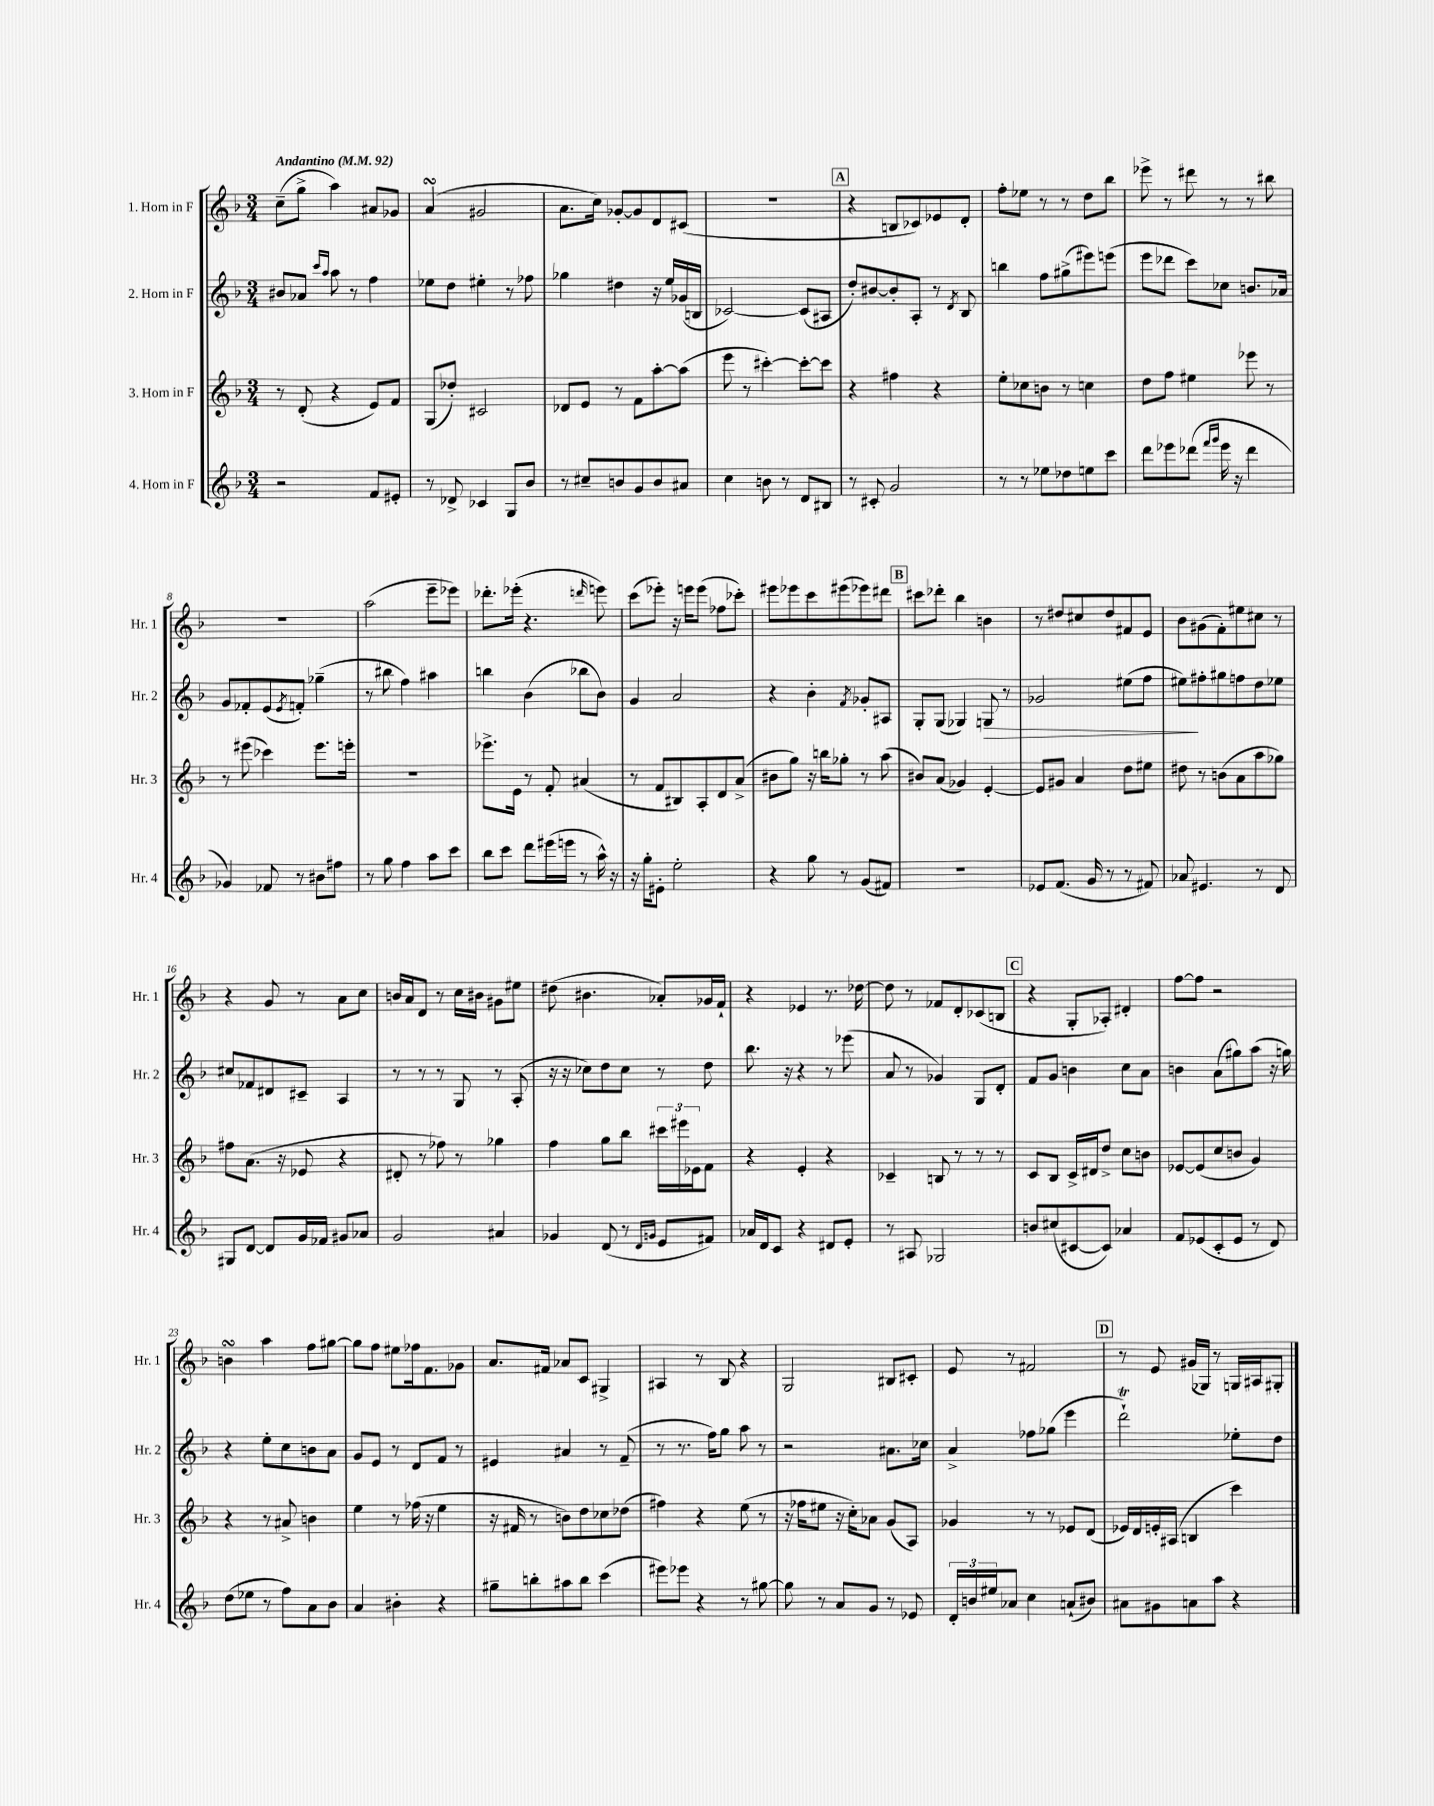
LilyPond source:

<<
\new StaffGroup <<
\new Staff = "s0" \with { instrumentName = "1. Horn in F" shortInstrumentName = "Hr. 1" } {
    \clef treble \key f \major \numericTimeSignature \time 3/4 \tempo "Andantino" 4 = 92
    c''8--( g''8-> a''4) ais'8 ges'8 |
    a'4\turn( gis'2 |
    a'8. c''16) ges'8~-. ges'8 d'8 cis'8( |
    R2. |
    \mark \markup { \box "A" } r4 b8 ces'8) ees'8 d'8-. |
    f''8-. ees''8 r8 r8 d''8 bes''8 |
    ees'''8-> r8 dis'''8 r8 r8 bis''8 |
    R2. |
    a''2( e'''8-- ees'''8) |
    des'''8.-. ees'''16-.( r4. \grace { d'''16 } e'''8) |
    c'''8( ees'''8-.) r16 e'''16 e'''8( fes''8 ces'''8-.) |
    eis'''8 ees'''8 c'''8 eis'''8( ees'''8) dis'''8 |
    \mark \markup { \box "B" } cis'''8 des'''8-. bes''4 b'4 |
    r8 dis''8 cis''8 dis''8 fis'8 e'8 |
    bes'8 gis'8( f'8-.) eis''8 cis''8 r8 |
    r4 g'8 r8 a'8 c''8 |
    b'16 a'16 d'8 r8 c''16 bis'16 gis'8 eis''8 |
    dis''8( bis'4. aes'8-.) ges'16 f'16-! |
    r4 ees'4 r8. des''16~ |
    des''8 r8 fes'8 d'8-. ces'8( b8 |
    \mark \markup { \box "C" } r4 g8-. aes8-.) dis'4-. |
    f''8~ f''8 r2 |
    b'4\turn a''4 f''8 gis''8~ |
    gis''8 f''8 eis''8 fes''16 f'8. ges'8 |
    a'8. fis'16 aes'8 c'8 gis4-> |
    ais4 r8 bes8 r4 |
    g2 bis8 cis'8-. |
    e'8 r8 fis'2 |
    \mark \markup { \box "D" } r8 e'8 gis'16( ges16) r8 g16 ais16 gis8-. \bar "|." |
}
\new Staff = "s1" \with { instrumentName = "2. Horn in F" shortInstrumentName = "Hr. 2" } {
    \clef treble \key f \major \numericTimeSignature \time 3/4
    bis'8 aes'8 \grace { c'''16 a''16 } a''8 r8 f''4 |
    ees''8 d''8 eis''4-. r8 fes''8 |
    ges''4 dis''4 r16 e''16 ges'16( b16 |
    ces'2~) ces'8( ais8 |
    \mark \markup { \box "A" } d''8-.) bis'8~ bis'8-. a8-. r8 \acciaccatura { d'8 } bes8 |
    b''4 f''8 gis''8->( eis'''8) e'''8( |
    e'''8 des'''8 c'''8) ces''8 b'8. aes'16 |
    g'8 fes'8-. e'8( \acciaccatura { e'8 } f'8-.) ges''4--( |
    r8 bis''8 f''4) ais''4 |
    b''4 bes'4( bes''8 bes'8) |
    g'4 a'2 |
    r4 bes'4-. \acciaccatura { f'8 } ges'8-. ais8 |
    \mark \markup { \box "B" } g8-. g8( ges4) g8\> r8 |
    ges'2 eis''8( f''8 |
    eis''8\!) fis''8-. gis''8 f''8 d''8 ees''8 |
    cis''8 fes'8 dis'8 cis'8-- a4 |
    r8 r8 r8 g8 r8 a8-.( |
    r16 r16 ces''8) d''8 ces''8 r8 d''8 |
    bes''8. r16 r4 r8 ees'''8( |
    a'8 r8 ges'4) g8 d'8-. |
    \mark \markup { \box "C" } f'8 g'8 b'4 c''8 a'8 |
    b'4 a'8( gis''8) a''8( r16 g''16) |
    r4 e''8-. c''8 b'8 a'8 |
    g'8 e'8 r8 d'8 f'8 r8 |
    eis'4 ais'4 r8 f'8--( |
    r8 r8. f''16) g''8 a''8 r8 |
    r2 ais'8. ces''16 |
    a'4-> fes''8 ges''8( e'''4 |
    \mark \markup { \box "D" } d'''2-!\trill) ees''8-. d''8 \bar "|." |
}
\new Staff = "s2" \with { instrumentName = "3. Horn in F" shortInstrumentName = "Hr. 3" } {
    \clef treble \key f \major \numericTimeSignature \time 3/4
    r8 d'8-.( r4 e'8) f'8 |
    g8( des''8-.) cis'2 |
    des'8 e'8 r8 f'8 a''8~-. a''8( |
    e'''8 r8 cis'''4~-.) cis'''8~-. cis'''8 |
    \mark \markup { \box "A" } r4 fis''4 r4 |
    e''8-. ces''8 b'8 r8 c''4 |
    d''8 f''8 eis''4 ees'''8 r8 |
    r8 eis'''8( ces'''4) eis'''8. e'''16-. |
    R2. |
    ees'''8.-> e'16 r8 f'8-. ais'4( |
    r8 f'8 bis8) a8-. d'8 a'8->( |
    bis'8 g''8) r16 b''16 ges''8-. r8 a''8( |
    \mark \markup { \box "B" } bis'8) a'8( ges'4) e'4~-. |
    e'8 gis'8 a'4 d''8 eis''8 |
    dis''8 r8 b'8( a'8 a''8 ges''8) |
    fis''8 a'8.( r16 ees'8 r4 |
    dis'8-. r8 fes''8) r8 ges''4 |
    f''4 g''8 bes''8 \tuplet 3/2 { cis'''16 eis'''16 ees'16 } f'8 |
    r4 e'4-. r4 |
    ces'4-- b8 r8 r8 r8 |
    \mark \markup { \box "C" } c'8 bes8 c'16-> dis'16 d''8-> c''8 b'8 |
    ees'8~ ees'8( c''8 b'8 g'4) |
    r4 r8 ais'8-> b'4 |
    e''4 r8 fes''16( r16 e''4 |
    r16 fis'16 r8 b'8) d''8 ces''8 des''8( |
    fis''4) r4 e''8( r8 |
    r16 fes''16 eis''8 r16 c''16-.) aes'8 g'8( a8) |
    ges'4 r8 r8 ees'8 d'8( |
    \mark \markup { \box "D" } ees'16) d'16 e'16-. ais16( b4 c'''4) \bar "|." |
}
\new Staff = "s3" \with { instrumentName = "4. Horn in F" shortInstrumentName = "Hr. 4" } {
    \clef treble \key f \major \numericTimeSignature \time 3/4
    r2 f'8 eis'8-. |
    r8 des'8-> ces'4 g8 bes'8 |
    r8 cis''8-- b'8 g'8 b'8 ais'8 |
    c''4 b'8 r8 d'8 bis8 |
    \mark \markup { \box "A" } r8 cis'8-. g'2 |
    r8 r8 ees''8 des''8 e''8 c'''8 |
    d'''8 ees'''8 des'''8( \grace { f'''16 g'''16 } ees'''16 r16 des'''4 |
    ges'4) fes'8 r8 bis'8 fis''8 |
    r8 g''8 f''4 a''8 c'''8 |
    bes''8 c'''8 d'''8 eis'''16( e'''16 r8 a''16-^) r16 |
    r16 g''16-. eis'8-. e''2-. |
    r4 g''8 r8 g'8( fis'8) |
    \mark \markup { \box "B" } R2. |
    ees'8 f'8.( g'16 r8 r8 fis'8) |
    aes'8 eis'4. r8 d'8 |
    gis8 d'8~ d'8 g'16 fes'16 gis'8 aes'8 |
    g'2 ais'4 |
    ges'4 d'8( r8 \grace { d'16 g'16 } e'8 fis'8) |
    aes'16 d'16 c'8 r4 dis'8 e'8-. |
    r8 ais8 ges2 |
    \mark \markup { \box "C" } b'8 cis''8( cis'8~ cis'8) aes'4 |
    f'8 ees'8( c'8-. ees'8 r8 d'8) |
    d''8( ees''8 r8 f''8) a'8 bes'8 |
    a'4 bis'4-. r4 |
    gis''8-- b''8-. ais''8 b''8 c'''4( |
    eis'''8) ees'''8 r4 r8 gis''8~ |
    gis''8 r8 a'8 g'8 r8 ees'8 |
    \tuplet 3/2 { d'16-. b'16 eis''16 } aes'8 c''4 a'8-!( bis'8) |
    \mark \markup { \box "D" } ais'8 gis'8 a'8 a''8 r4 \bar "|." |
}
>>
>>
